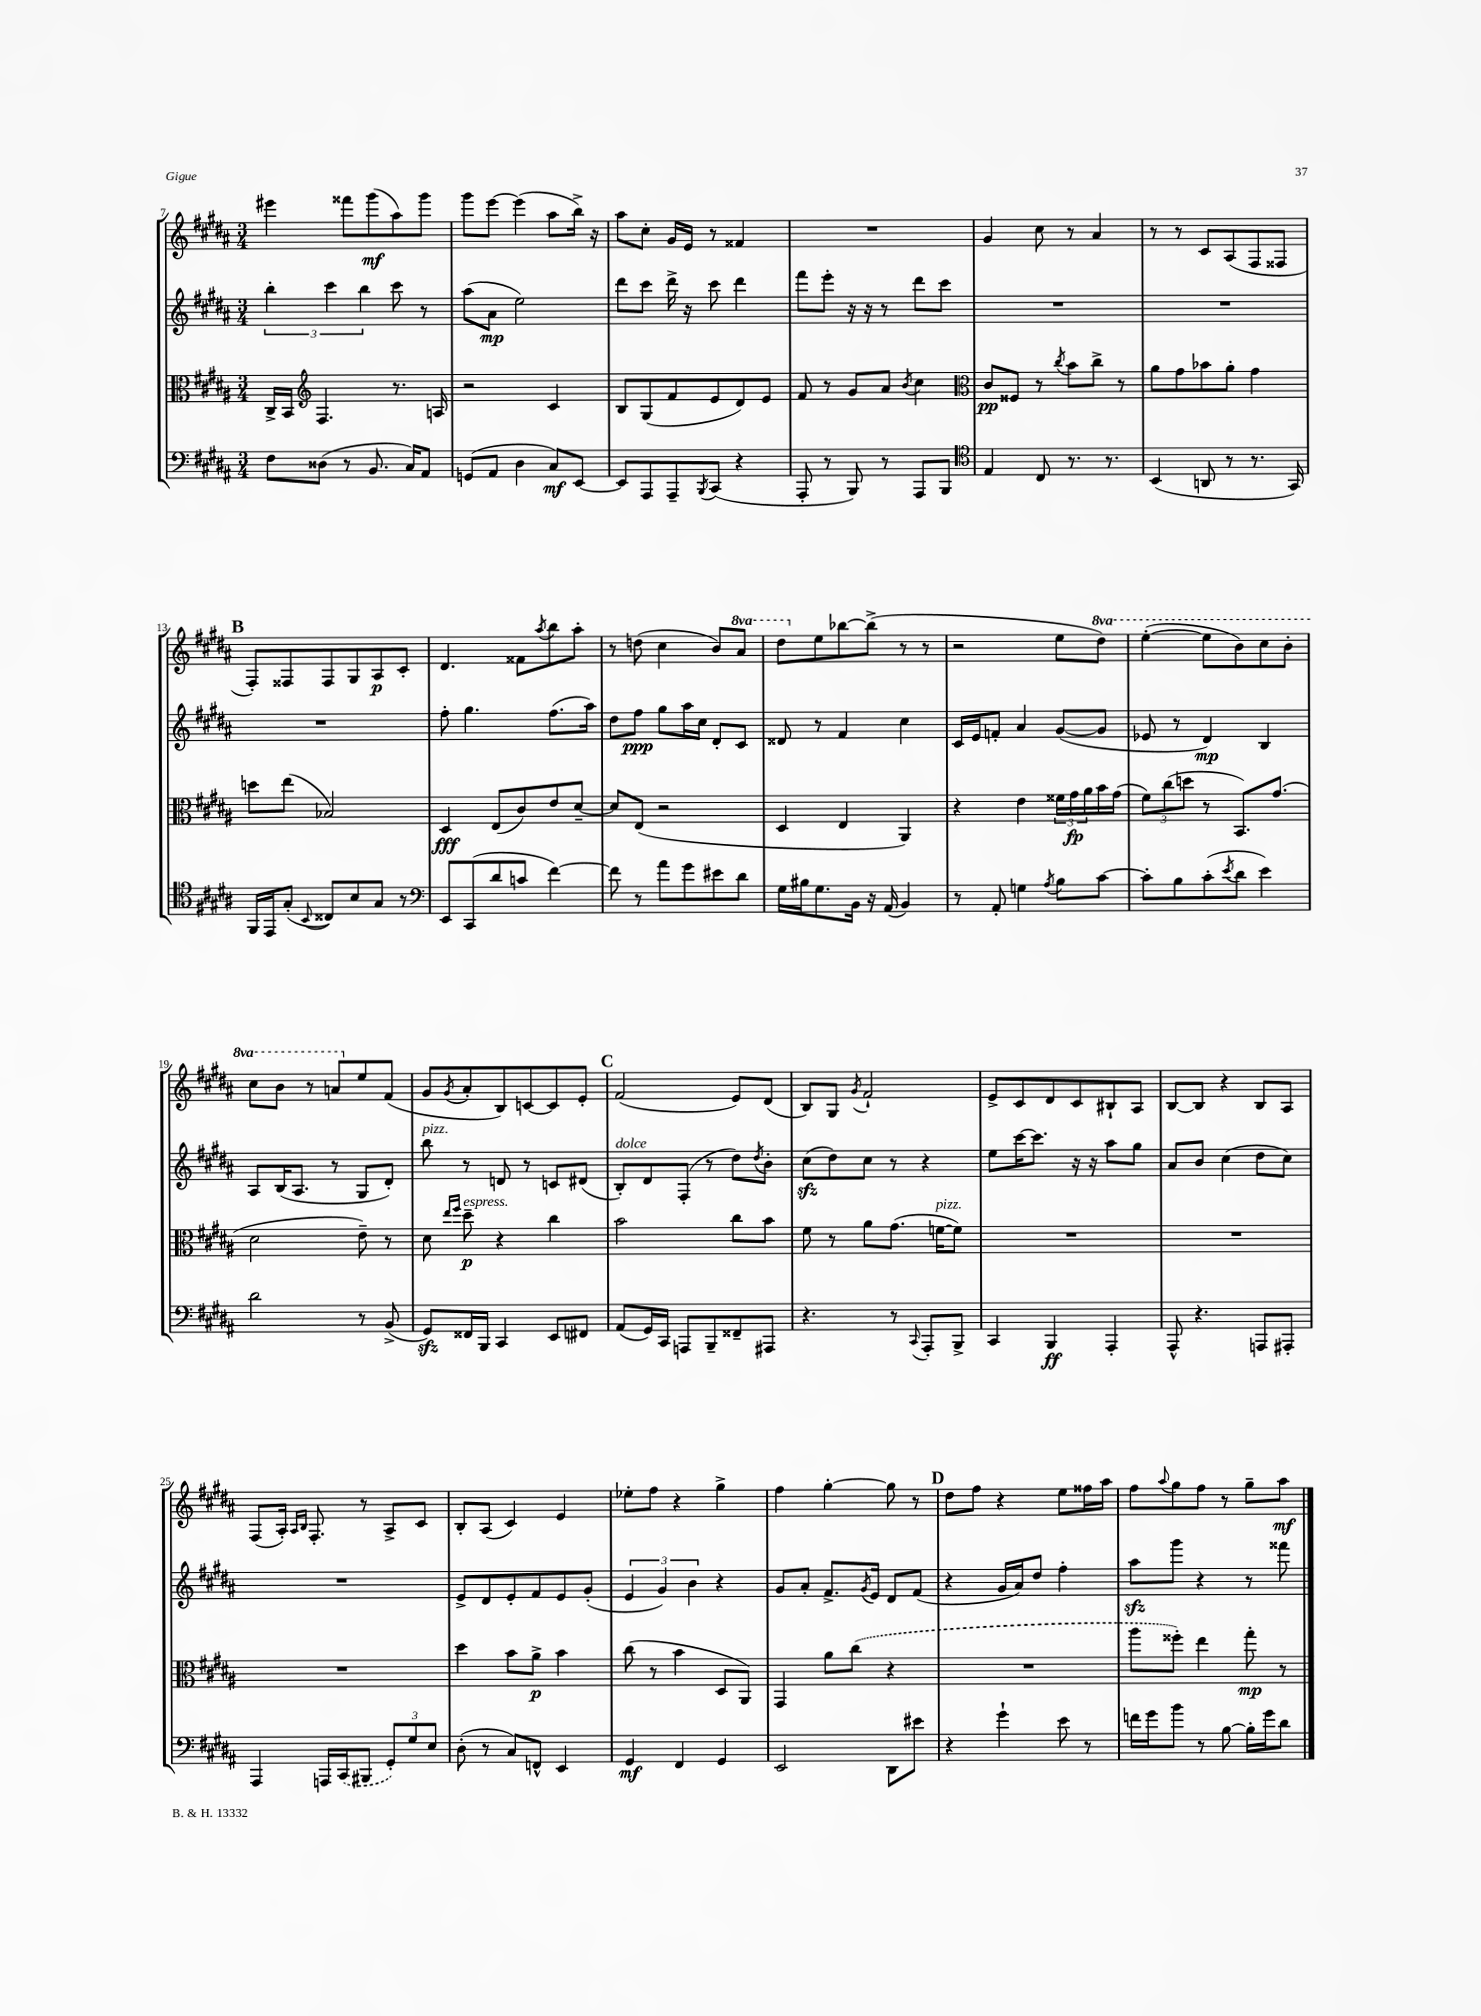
<<
\new StaffGroup <<
\new Staff = "s0" {
    \clef treble \key b \major \numericTimeSignature \time 3/4 \set Staff.ottavationMarkups = #ottavation-simple-ordinals
    eis'''4 fisis'''8 gis'''8\mf( ais''8) gis'''8 |
    gis'''8 e'''8~ e'''4( ais''8 b''16->) r16 |
    ais''8 cis''8-. gis'16 e'16 r8 fisis'4 |
    R2. |
    gis'4 cis''8 r8 ais'4 |
    r8 r8 cis'8 ais8( fis8 fisis8 |
    \mark \markup { \bold "B" } fis8-.) fisis8 fisis8 gis8 ais8\p cis'8-. |
    dis'4. fisis'8 \acciaccatura { ais''8 } b''8 ais''8-. |
    r8 d''8( cis''4 b'8) \ottava #1 ais''8 |
    dis'''8 \ottava #0 e''8 bes''8~ bes''8->( r8 r8 |
    r2 e''8 \ottava #1 dis'''8) |
    e'''4~-.( e'''8 b''8) cis'''8 b''8-. |
    cis'''8 b''8 r8 a''8 \ottava #0 e''8 fis'8( |
    gis'8 \acciaccatura { gis'8 } ais'8-. b8) c'8~ c'8 e'8-. |
    \mark \markup { \bold "C" } fis'2( e'8) dis'8( |
    b8) gis8 \acciaccatura { gis'8 } fis'2-! |
    e'8-> cis'8 dis'8 cis'8 bis8-! ais8 |
    b8~ b8 r4 b8 ais8 |
    fis8( ais16-.) \grace { ais16 b16 } fis8.-. r8 ais8-> cis'8 |
    b8-. ais8( cis'4) e'4 |
    ees''8-. fis''8 r4 gis''4-> |
    fis''4 gis''4~-. gis''8 r8 |
    \mark \markup { \bold "D" } dis''8 fis''8 r4 e''8 fisis''16 ais''16 |
    fis''8 \appoggiatura { ais''8 } gis''8 fis''8 r8 gis''8-- ais''8\mf \bar "|." |
}
\new Staff = "s1" {
    \clef treble \key b \major \numericTimeSignature \time 3/4
    \tuplet 3/2 { b''4-. cis'''4 b''4 } cis'''8 r8 |
    ais''8( ais'8\mp e''2) |
    dis'''8 cis'''8 dis'''16-> r16 cis'''8 dis'''4 |
    fis'''8 e'''8-. r16 r16 r8 dis'''8 cis'''8 |
    R2. |
    R2. |
    \mark \markup { \bold "B" } R2. |
    fis''8-. gis''4. fis''8.( ais''16) |
    dis''8 fis''8\ppp gis''8 ais''16 cis''16 dis'8-. cis'8 |
    disis'8 r8 fis'4 cis''4 |
    cis'16 e'16 f'8-. ais'4 gis'8~( gis'8 |
    ees'8 r8 dis'4\mp) b4 |
    ais8 b16( ais8. r8 gis8 dis'8-.) |
    b''8^\markup { \italic "pizz." } r8 d'8 r8 c'8 dis'8( |
    \mark \markup { \bold "C" } b8-.^\markup { \italic "dolce" }) dis'8 fis8-.( r8 dis''8) \acciaccatura { dis''8 } b'8-. |
    cis''8\sfz( dis''8) cis''8 r8 r4 |
    e''8 cis'''16~ cis'''8. r16 r16 ais''8 gis''8 |
    ais'8 b'8 cis''4( dis''8 cis''8) |
    R2. |
    e'8-> dis'8 e'8-. fis'8 e'8 gis'8-.( |
    \tuplet 3/2 { e'4 gis'4) b'4 } r4 |
    gis'8 ais'8-. fis'8.-> \acciaccatura { gis'8 } e'16 dis'8 fis'8( |
    \mark \markup { \bold "D" } r4 gis'16 ais'16) dis''8 fis''4-. |
    ais''8\sfz gis'''8 r4 r8 fisis'''8 \bar "|." |
}
\new Staff = "s2" {
    \clef alto \key b \major \numericTimeSignature \time 3/4
    cis16-> b,16 \clef treble fis4. r8. a16 |
    r2 cis'4 |
    b8 gis8( fis'8 e'8 dis'8) e'8 |
    fis'8 r8 gis'8 ais'8 \acciaccatura { b'8 } cis''4 |
    \clef alto cis'8\pp fisis8 r8 \acciaccatura { cis''8 } b'8 cis''8-> r8 |
    ais'8 gis'8 bes'8 ais'8-. gis'4 |
    \mark \markup { \bold "B" } d''8 e''8( bes2) |
    dis4\fff e8( cis'8) e'8 dis'8~-- |
    dis'8 e8( r2 |
    dis4 e4 ais,4) |
    r4 e'4 \tuplet 3/2 { fisis'16 gis'16\fp ais'16 } b'16 gis'16( |
    \tuplet 3/2 { fis'8) cis''8( d''8 } r8 b,8.) gis'8.( |
    dis'2 e'8--) r8 |
    dis'8 \grace { e''16 fis''16 } dis''8--\p^\markup { \italic "espress." } r4 cis''4 |
    \mark \markup { \bold "C" } b'2 cis''8 b'8 |
    fis'8 r8 ais'8 gis'8.( f'16~^\markup { \italic "pizz." } f'8) |
    R2. |
    R2. |
    R2. |
    dis''4 b'8 ais'8->\p b'4 |
    cis''8( r8 b'4 dis8 ais,8) |
    gis,4 ais'8 \once \slurDashed cis''8( r4 |
    \mark \markup { \bold "D" } R2. |
    ais''8 fisis''8-.) e''4 gis''8-.\mp r8 \bar "|." |
}
\new Staff = "s3" {
    \clef bass \key b \major \numericTimeSignature \time 3/4
    fis8 disis8( r8 b,8. cis16) ais,8 |
    g,8( ais,8 dis4 cis8\mf) e,8~ |
    e,8 ais,,8 ais,,8-- \acciaccatura { b,,8 } cis,8( r4 |
    ais,,8-. r8 b,,8) r8 ais,,8 b,,8 |
    \clef tenor e4 cis8 r8. r8. |
    b,4( a,8 r8 r8. gis,16) |
    \mark \markup { \bold "B" } fis,16 e,16 gis8-.( \appoggiatura { b,8 } cisis8) b8 gis8 r8 |
    \clef bass e,8 cis,8( dis'8 c'8 fis'4~) |
    fis'8 r8 ais'8 gis'8 eis'8 dis'8 |
    gis16 bis16 gis8. b,16 r16 ais,16( b,4) |
    r8 ais,8-. g4 \acciaccatura { ais8 } b8 cis'8~ |
    cis'8-. b8 cis'8-.( \acciaccatura { e'8 } dis'8 e'4) |
    dis'2 r8 b,8->( |
    gis,8\sfz) fisis,16 b,,16 cis,4 e,8 fis,8 |
    \mark \markup { \bold "C" } ais,8( gis,16) cis,16 a,,8 b,,8-- fisis,8-- ais,,8 |
    r4. r8 \appoggiatura { cis,8 } ais,,8-. b,,8-> |
    cis,4 b,,4\ff ais,,4-. |
    ais,,8-^ r4. a,,8 ais,,8-. |
    ais,,4 a,,16 \once \slurDashed cis,16( bis,,8 \tuplet 3/2 { gis,8-.) gis8 e8 } |
    dis8-.( r8 cis8) f,8-^ e,4 |
    gis,4\mf fis,4 gis,4 |
    e,2 dis,8 eis'8 |
    \mark \markup { \bold "D" } r4 gis'4-! e'8 r8 |
    f'16 gis'16 b'8 r8 b8~ b16-. gis'16 dis'8 \bar "|." |
}
>>
>>
\layout { \context { \Score currentBarNumber = #7 } }
